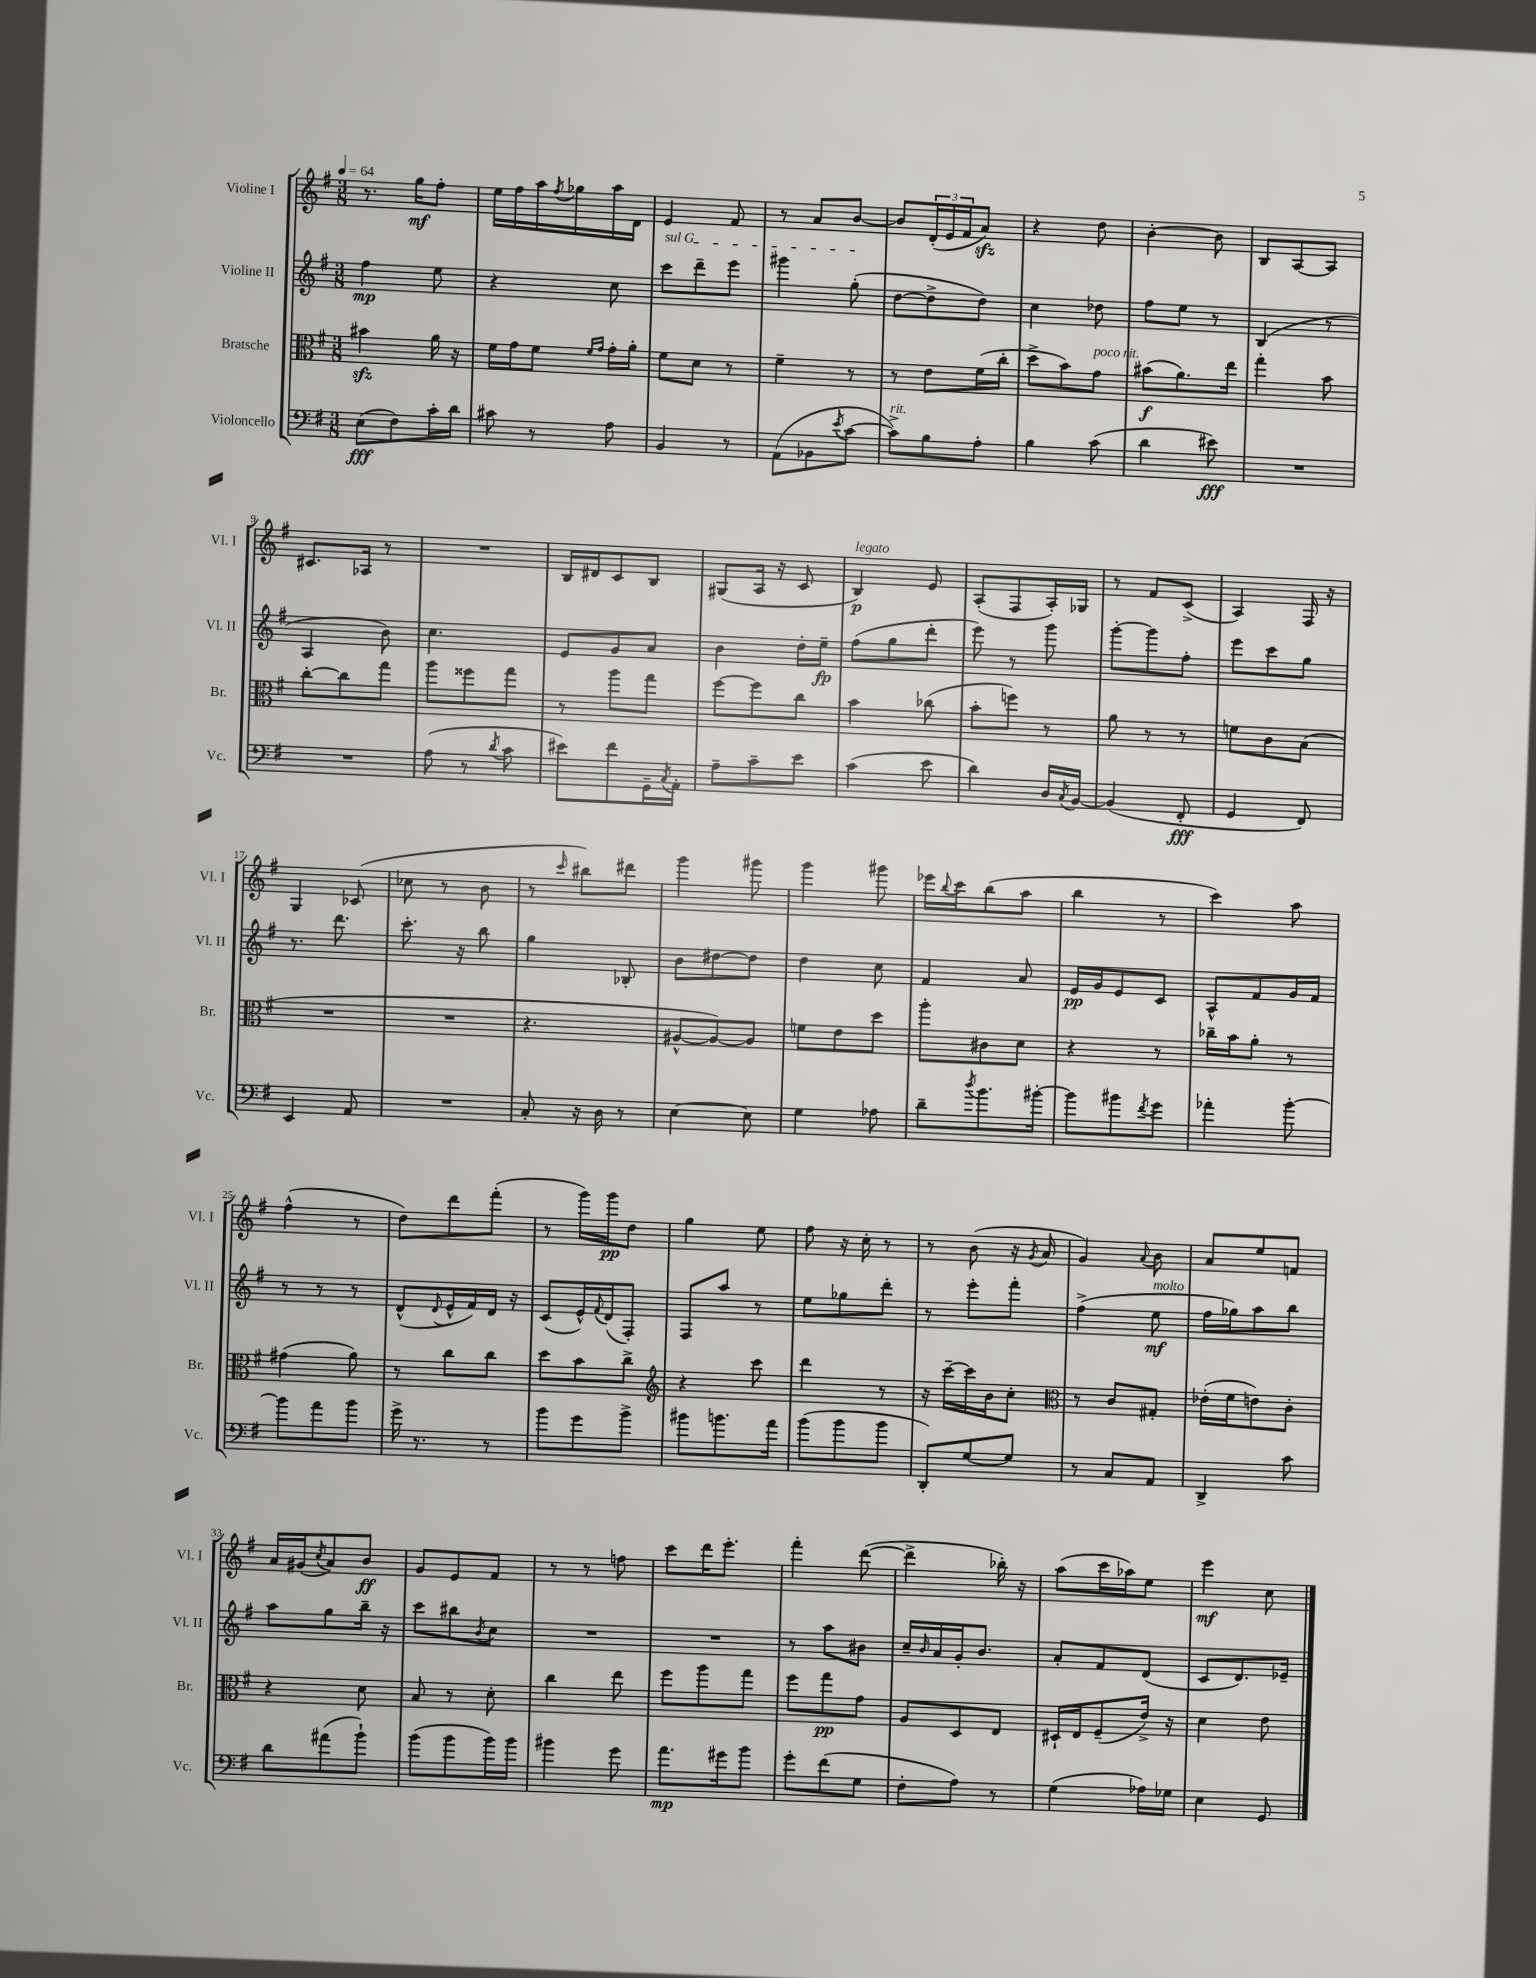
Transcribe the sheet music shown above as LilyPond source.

<<
\new StaffGroup <<
\new Staff = "s0" \with { instrumentName = "Violine I" shortInstrumentName = "Vl. I" } {
    \clef treble \key g \major \numericTimeSignature \time 3/8 \tempo 4 = 64
    r8. g''16\mf fis''8-. |
    e''16 fis''16 a''16 \acciaccatura { fis''8 } ges''16 a''16 d'16 |
    e'4 fis'8 |
    r8 a'8 b'8~ |
    b'8 \tuplet 3/2 { d'16-.( e'16 fis'16 } a'8\sfz) |
    r4 d''8 |
    b'4~-. b'8 |
    b8 a8~ a8 |
    cis'8. aes16 r8 |
    R4. |
    b16 dis'16 c'8 b8 |
    gis8( a16 r16 c'8 |
    b4\p^\markup { \italic "legato" }) e'8 |
    a8-.( fis8 a16-.) ges16 |
    r8 fis'8 c'8->( |
    a4) fis16 r16 |
    g4 ces'8( |
    ces''8 r8 b'8 |
    r8 \grace { c'''16 } bis''8) dis'''8 |
    g'''4 gis'''8 |
    g'''4 gis'''8 |
    ees'''16 \appoggiatura { b''8 } c'''16 b''8( a''8 |
    b''4 r8 |
    c'''4) a''8 |
    fis''4-^( r8 |
    d''8) d'''8 fis'''8-.( |
    r8 g'''16) g'''16\pp d''8 |
    g''4 e''8 |
    fis''8 r16 c''16-. r8 |
    r8 b'8( r16 \acciaccatura { g'8 } a'16 |
    g'4) \appoggiatura { a'8 } b'8 |
    a'8 e''8 f'8 |
    a'16 gis'16( \acciaccatura { c''8 } a'8) b'8\ff |
    g'8 e'8 fis'8 |
    r8 r8 f''8 |
    c'''8 d'''16 e'''8.-. |
    fis'''4-. d'''8~( |
    d'''4-> bes''16-.) r16 |
    a''8( c'''16 aes''16) e''8 |
    e'''4\mf c''8 \bar "|." |
}
\new Staff = "s1" \with { instrumentName = "Violine II" shortInstrumentName = "Vl. II" } {
    \clef treble \key g \major \numericTimeSignature \time 3/8
    fis''4\mp e''8 |
    r4 c''8 |
    \once \override TextSpanner.bound-details.left.text = \markup { \italic "sul G" } c'''8\startTextSpan d'''8-- e'''8 |
    gis'''4 g''8-.\stopTextSpan( |
    d''8~ d''8-> d''8) |
    c''4 des''8 |
    fis''8 e''8 r8 |
    b4( r8 |
    a4 b'8) |
    c''4. |
    e'8 g'8 a'8 |
    b'4 d''16-. e''16--\fp |
    fis''8( g''8 d'''8-. |
    e'''8) r8 g'''8 |
    g'''8~-. g'''8 fis''8-. |
    e'''8 c'''8 g''8 |
    r8. d'''8. |
    c'''8.-. r16 b''8 |
    g''4 bes8-. |
    b'8 dis''8~ dis''8 |
    d''4 c''8 |
    fis'4 a'8 |
    e'16\pp g'16 e'8 c'8 |
    a8-^ fis'8 g'16 fis'16 |
    r8 r8 r8 |
    d'8-^( \appoggiatura { d'8 } e'16-^ fis'16) d'16 r16 |
    c'8( e'16-^) \appoggiatura { fis'8 } d'16( fis8-.) |
    fis8 a''8 r8 |
    e''8 ges''8 d'''8-. |
    r8 e'''8-. fis'''8-. |
    fis''4->( e''8\mf^\markup { \italic "molto" } |
    fis''16 ges''16) a''8 b''8 |
    a''8 g''8 b''16-- r16 |
    c'''8 bis''8 \acciaccatura { b'8 } c''8 |
    R4. |
    R4. |
    r8 a''8 bis'8 |
    c''16-- \grace { b'16 } a'16 g'16-. b'8. |
    a'8-. fis'8 d'8( |
    c'8 d'8.) ees'16-- \bar "|." |
}
\new Staff = "s2" \with { instrumentName = "Bratsche" shortInstrumentName = "Br." } {
    \clef alto \key g \major \numericTimeSignature \time 3/8
    bis'4\sfz a'16 r16 |
    fis'16 g'16 fis'8 \grace { fis'16 g'16 } g'16-. a'16-. |
    fis'8 d'8 r8 |
    fis'4-- r8 |
    r8 e'8 fis'16( c''16-. |
    d''8-> b'8) g'8^\markup { \italic "poco rit." } |
    bis'8\f( a'8.) e''16 |
    g''4-. b'8 |
    c''8~-. c''8 g''8 |
    a''8 fisis''8 g''8 |
    r8 a''8 g''8 |
    fis''8~ fis''8 c''8 |
    b'4 ces''8( |
    b'8-. f''8) r8 |
    a'8 r8 r8 |
    f'8 c'8 b8( |
    R4. |
    R4. |
    r4. |
    ais8~-^ ais8~) ais8 |
    f'8 e'8 d''8 |
    a''8-. cis'8 d'8 |
    r4 r8 |
    ces''16-- b'16 a'8-. r8 |
    gis'4( a'8) |
    r8 c''8 c''8 |
    d''8 b'8 c''8-> |
    \clef treble r4 c'''8 |
    d'''4 r8 |
    r16 c'''16~-- c'''16 b'16 c''8-. |
    \clef alto r8 c'8 gis8-. |
    ees'16-.( fis'16 e'8) c'8-. |
    r4 d'8 |
    b8 r8 d'8-. |
    c''4 e''8 |
    fis''8 a''8 g''8 |
    fis''8 g''8\pp g'8 |
    a8 d8 e8 |
    dis16-! e16 fis8--( e'16->) r16 |
    d'4 e'8 \bar "|." |
}
\new Staff = "s3" \with { instrumentName = "Violoncello" shortInstrumentName = "Vc." } {
    \clef bass \key g \major \numericTimeSignature \time 3/8
    e8\fff( fis8) c'16-. d'16 |
    cis'8 r8 a8 |
    b,4 r8 |
    a,8( bes,8 \acciaccatura { e'8 } c'8~ |
    c'8->^\markup { \italic "rit." }) b8 a8-. |
    b4 c'8( |
    d'4 eis'8\fff) |
    R4. |
    R4. |
    a8( r8 \acciaccatura { d'8 } c'8 |
    eis'8) fis'8 g,16-- \acciaccatura { c8 } a,16-. |
    a8-- c'8-- e'8 |
    c'4( e'8 |
    d'4) d16 \acciaccatura { c8 } b,16~ |
    b,4( fis,8-.\fff |
    g,4 fis,8) |
    e,4 a,8 |
    R4. |
    c8-. r16 d16 r8 |
    e4~ e8 |
    g4 aes8 |
    d'8-- \acciaccatura { d''8 } b'8. bis'16~-. |
    bis'8 bis'8 \acciaccatura { fis'8 } g'8 |
    aes'4-. b'8~-. |
    b'8 a'8 b'8 |
    g'16-> r8. r8 |
    b'8 g'8 b'8-> |
    bis'8 b'8. a'16 |
    b'8( b'8 b'8 |
    d,8-.) g8~ g8 |
    r8 c8 a,8 |
    d,4-> c'8 |
    d'8 ais'8( b'8-!) |
    b'8( b'8 b'16) b'16 |
    bis'4 g'8 |
    a'8.\mp gis'16 b'8 |
    g'8-. fis'8( g8 |
    fis8-. a8) r8 |
    g4( aes16) ges16 |
    e4 g,8 \bar "|." |
}
>>
>>
